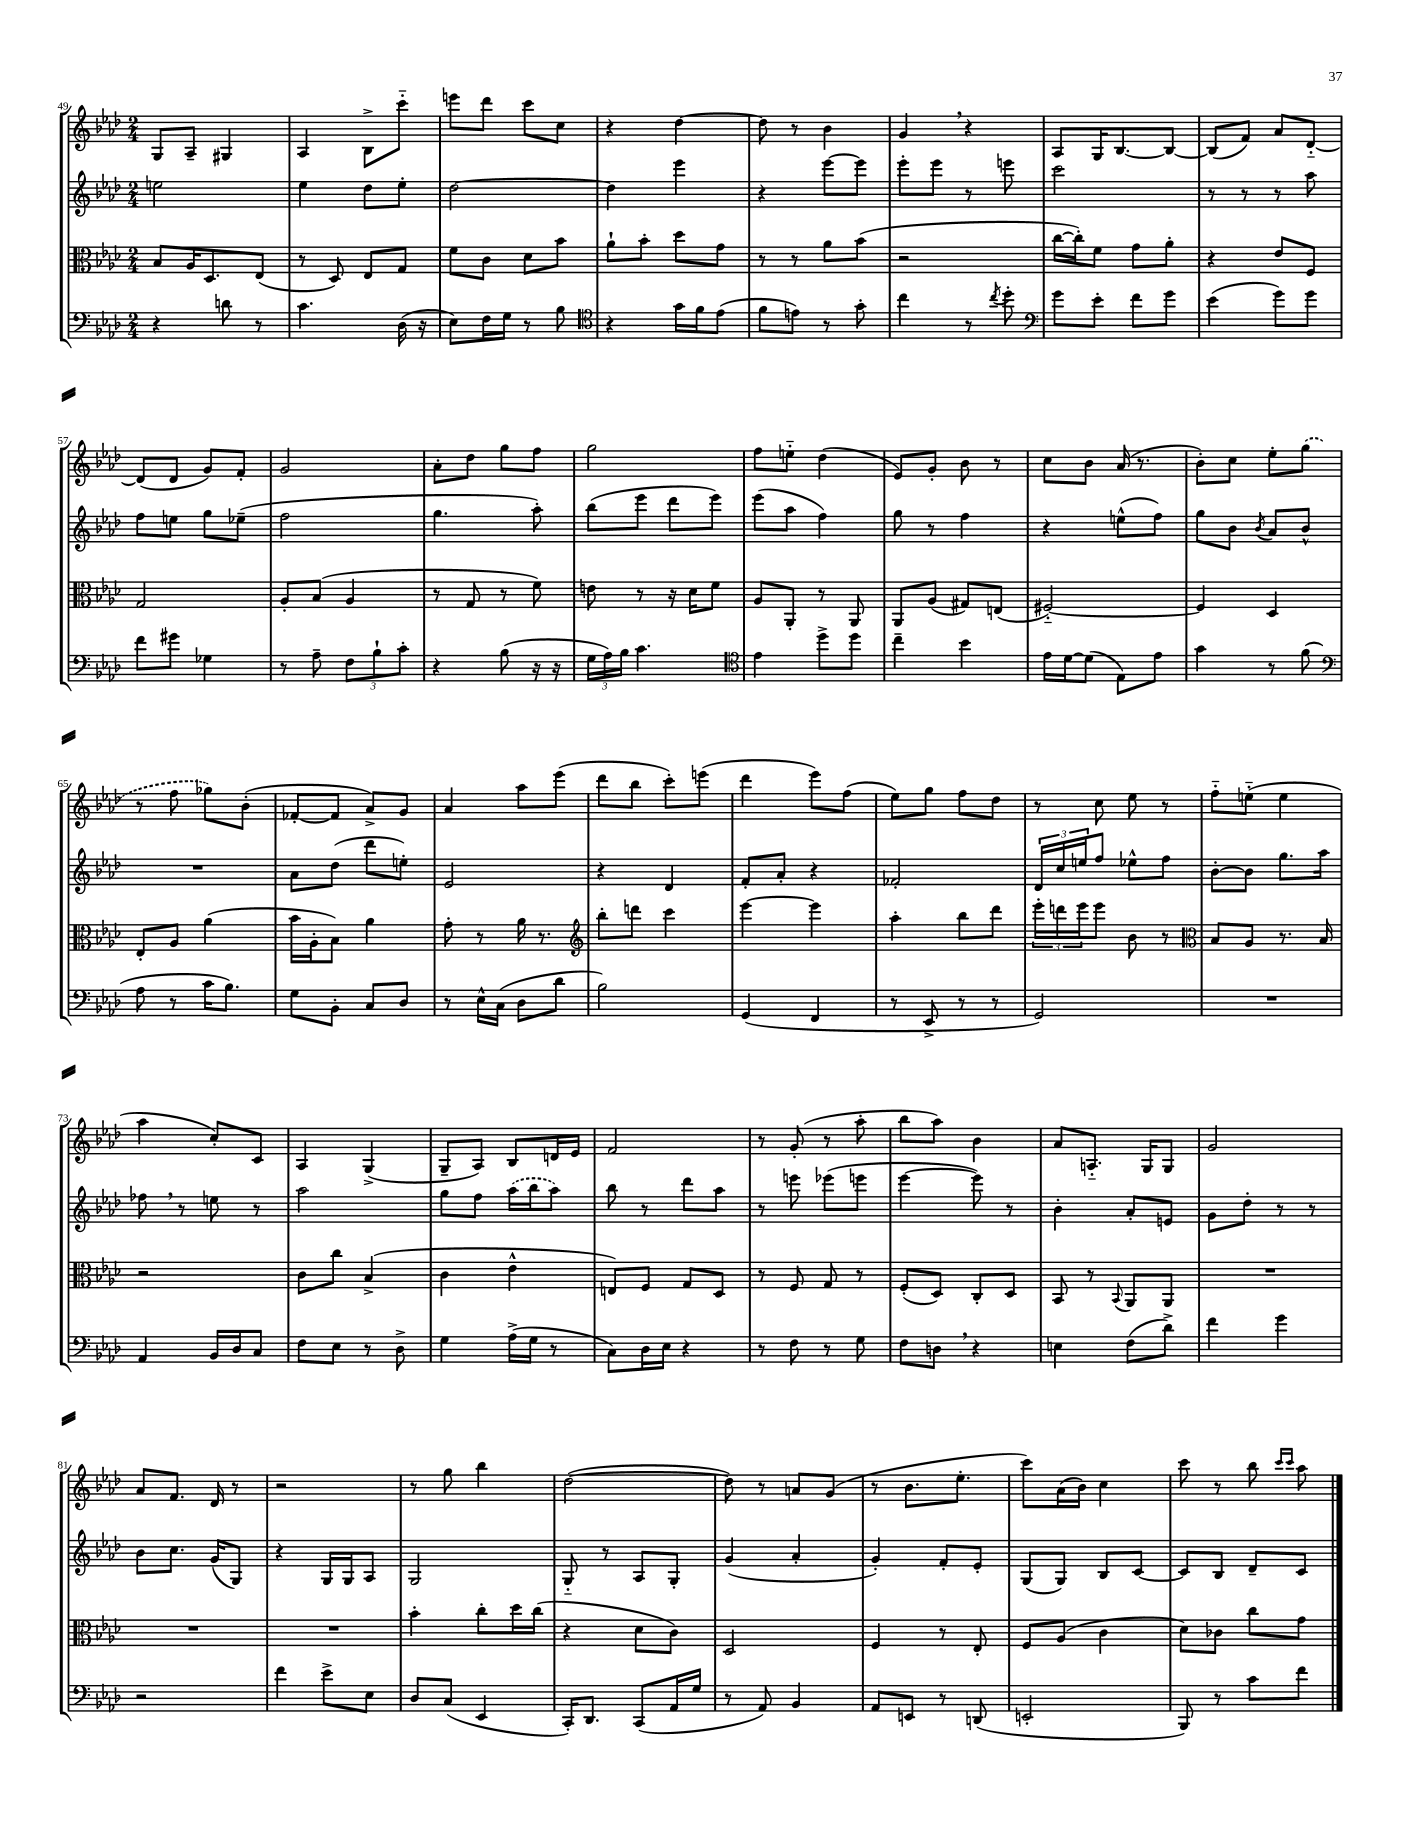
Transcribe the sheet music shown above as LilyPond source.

<<
\new StaffGroup <<
\new Staff = "s0" {
    \clef treble \key aes \major \numericTimeSignature \time 2/4
    g8 aes8-- gis4 |
    aes4 bes8-> c'''8-_ |
    e'''8 des'''8 c'''8 c''8 |
    r4 des''4~ |
    des''8 r8 bes'4 |
    g'4 \breathe r4 |
    aes8 g16 bes8.~ bes8~ |
    bes8( f'8) aes'8 des'8~-_ |
    des'8( des'8 g'8) f'8-. |
    g'2 |
    aes'8-. des''8 g''8 f''8 |
    g''2 |
    f''8 e''8-_ des''4( |
    ees'8) g'8-. bes'8 r8 |
    c''8 bes'8 aes'16( r8. |
    bes'8-.) c''8 ees''8-. \once \slurDashed g''8( |
    r8 f''8 ges''8) bes'8-.( |
    fes'8~-. fes'8 aes'8->) g'8 |
    aes'4 aes''8 ees'''8( |
    des'''8 bes''8 c'''8-.) e'''8( |
    des'''4 ees'''8) f''8( |
    ees''8) g''8 f''8 des''8 |
    r8 c''8 ees''8 r8 |
    f''8-_ e''8-_( e''4 |
    aes''4 c''8-.) c'8 |
    aes4 g4->( |
    g8-- aes8) bes8 d'16 ees'16 |
    f'2 |
    r8 g'8-.( r8 aes''8-. |
    bes''8 aes''8) bes'4 |
    aes'8 a8.-_ g16 g8 |
    g'2 |
    aes'8 f'8. des'16 r8 |
    r2 |
    r8 g''8 bes''4 |
    des''2~( |
    des''8) r8 a'8 g'8( |
    r8 bes'8. ees''8.-. |
    c'''8) aes'16( bes'16) c''4 |
    c'''8 r8 bes''8 \grace { c'''16 c'''16 } aes''8 \bar "|." |
}
\new Staff = "s1" {
    \clef treble \key aes \major \numericTimeSignature \time 2/4
    e''2 |
    ees''4 des''8 ees''8-. |
    des''2~ |
    des''4 ees'''4 |
    r4 ees'''8~ ees'''8 |
    ees'''8-. ees'''8 r8 e'''8 |
    c'''2 |
    r8 r8 r8 aes''8 |
    f''8 e''8 g''8 ees''8--( |
    f''2 |
    g''4. aes''8-.) |
    bes''8( ees'''8 des'''8 ees'''8) |
    ees'''8( aes''8 f''4) |
    g''8 r8 f''4 |
    r4 e''8-^( f''8) |
    g''8 bes'8 \acciaccatura { bes'8 } aes'8 bes'8-^ |
    R2 |
    aes'8 des''8( des'''8 e''8-.) |
    ees'2 |
    r4 des'4 |
    f'8-. aes'8-. r4 |
    fes'2-. |
    \tuplet 3/2 { des'16 c''16 e''16 } f''8 ees''8-^ f''8 |
    bes'8~-. bes'8 g''8. aes''16 |
    fes''8 \breathe r8 e''8 r8 |
    aes''2 |
    g''8 f''8 \once \slurDashed aes''16( bes''16 aes''8) |
    bes''8 r8 des'''8 aes''8 |
    r8 e'''8 ees'''8( e'''8 |
    ees'''4~ ees'''8) r8 |
    bes'4-. aes'8-. e'8 |
    g'8 des''8-. r8 r8 |
    bes'8 c''8. g'16( g8) |
    r4 g16 g16 aes8 |
    g2 |
    g8-_ r8 aes8 g8-. |
    g'4( aes'4-. |
    g'4-.) f'8-. ees'8-. |
    g8( g8) bes8 c'8~ |
    c'8 bes8 des'8-- c'8 \bar "|." |
}
\new Staff = "s2" {
    \clef alto \key aes \major \numericTimeSignature \time 2/4
    bes8 aes16 des8. ees8( |
    r8 des8) ees8 g8 |
    f'8 c'8 des'8 bes'8 |
    aes'8-! bes'8-. des''8 g'8 |
    r8 r8 aes'8 bes'8( |
    r2 |
    c''16~ c''16-.) f'8 g'8 aes'8-. |
    r4 ees'8 f8 |
    g2 |
    aes8-. bes8( aes4 |
    r8 g8 r8 f'8) |
    e'8 r8 r16 des'16 f'8 |
    aes8 aes,8-. r8 aes,8 |
    aes,8 aes8( gis8) e8( |
    fis2~-_) |
    fis4 des4 |
    ees8-. aes8 aes'4( |
    bes'16 aes16-. bes8) aes'4 |
    g'8-. r8 aes'16 r8. |
    \clef treble bes''8-. d'''8 c'''4 |
    ees'''4~ ees'''4 |
    aes''4-. bes''8 des'''8 |
    \tuplet 3/2 { ees'''16-. d'''16 ees'''16 } ees'''8 bes'8 r8 |
    \clef alto bes8 aes8 r8. bes16 |
    r2 |
    c'8 c''8 bes4->( |
    c'4 ees'4-^ |
    e8) f8 g8 des8 |
    r8 f8 g8 r8 |
    f8-.( des8) c8-. des8 |
    bes,8 r8 \appoggiatura { bes,8 } aes,8 aes,8 |
    R2 |
    R2 |
    R2 |
    bes'4-. c''8-. des''16 c''16( |
    r4 des'8 c'8) |
    des2 |
    f4 r8 ees8-. |
    f8 aes8( c'4 |
    des'8) ces'8 c''8 g'8 \bar "|." |
}
\new Staff = "s3" {
    \clef bass \key aes \major \numericTimeSignature \time 2/4
    r4 d'8 r8 |
    c'4. des16( r16 |
    ees8) f16 g16 r8 bes8 |
    \clef tenor r4 g'16 f'16 ees'8( |
    f'8 e'8) r8 g'8-. |
    c''4 r8 \acciaccatura { c''8 } des''8-. |
    \clef bass g'8 ees'8-. f'8 g'8 |
    ees'4( g'8) g'8 |
    f'8 gis'8 ges4 |
    r8 aes8-- \tuplet 3/2 { f8 bes8-! c'8-. } |
    r4 bes8( r16 r16 |
    \tuplet 3/2 { g16 aes16) bes16 } c'4. |
    \clef tenor ees'4 des''8-> des''8 |
    c''4-- bes'4 |
    ees'16 des'16~ des'8( ees8) ees'8 |
    g'4 r8 f'8( |
    \clef bass aes8 r8 c'16 bes8.) |
    g8 bes,8-. c8 des8 |
    r8 ees16-^ c16( des8 des'8 |
    bes2) |
    g,4( f,4 |
    r8 ees,8-> r8 r8 |
    g,2) |
    R2 |
    aes,4 bes,16 des16 c8 |
    f8 ees8 r8 des8-> |
    g4 aes16->( g16 r8 |
    c8) des16 ees16 r4 |
    r8 f8 r8 g8 |
    f8 d8 \breathe r4 |
    e4 f8( des'8->) |
    f'4 g'4 |
    r2 |
    f'4 ees'8-> ees8 |
    des8 c8( ees,4 |
    c,16-.) des,8. c,8( aes,16 g16 |
    r8 aes,8) bes,4 |
    aes,8 e,8 r8 d,8( |
    e,2-. |
    bes,,8) r8 c'8 f'8 \bar "|." |
}
>>
>>
\layout { \context { \Score currentBarNumber = #49 } }
